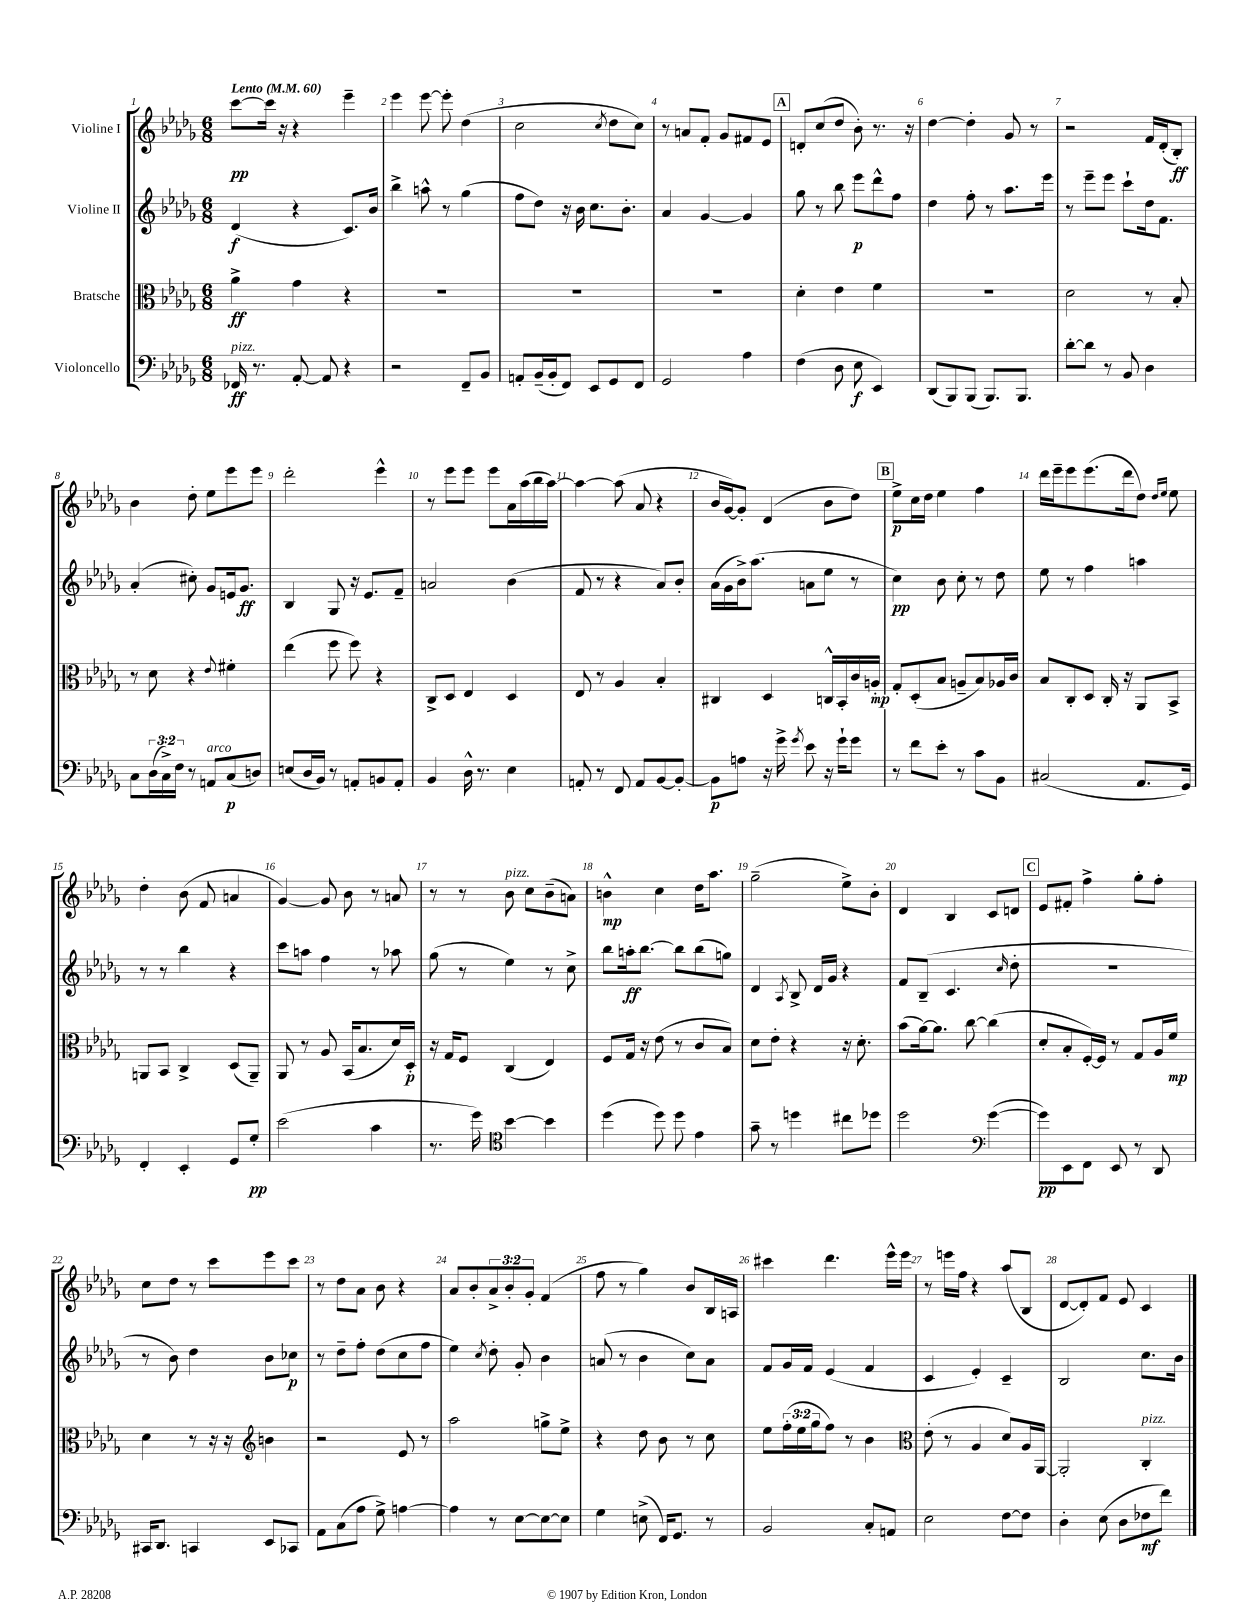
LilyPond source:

<<
\new StaffGroup <<
\new Staff = "s0" \with { instrumentName = "Violine I" } {
    \clef treble \key des \major \numericTimeSignature \time 6/8 \override Staff.TupletNumber.text = #tuplet-number::calc-fraction-text \tempo "Lento" 4 = 60
    c'''8~\pp c'''16 r16 r4 ees'''4-- |
    ees'''4 ees'''8~ ees'''8-. des''4( |
    c''2 \acciaccatura { c''8 } des''8 c''8) |
    r8 a'8 f'8-. ges'8 fis'8 ees'8 |
    \mark \markup { \box "A" } d'8-. c''8( des''8 bes'8-.) r8. r16 |
    des''4~ des''4-. ges'8 r8 |
    r2 f'16 des'16-.( bes8-.\ff) |
    bes'4 des''8-. ees''8 ees'''8 ees'''8 |
    des'''2-. ees'''4-^ |
    r8 ees'''8 ees'''8 ees'''8 aes'16 aes''16( bes''16 aes''16~) |
    aes''4~ aes''8( aes'8 r4 |
    bes'16 ges'16~) ges'8-. des'4( bes'8 des''8) |
    \mark \markup { \box "B" } ees''8->\p c''16 des''16 ees''4 f''4 |
    des'''16 ees'''16-- ees'''8 ees'''8.( des'''16 des''8) \grace { des''16 ees''16 } ees''8 |
    des''4-. bes'8( f'8 a'4 |
    ges'4~) ges'8 bes'8 r8 a'8 |
    r8 r8 bes'8^\markup { \italic "pizz." } c''8 bes'8--( a'8) |
    b'4-^\mp c''4 des''16 aes''8. |
    ges''2--( ees''8->) bes'8-. |
    des'4 bes4 c'8 d'8 |
    \mark \markup { \box "C" } ees'8 fis'8-. f''4-> ges''8-. f''8-. |
    c''8 des''8 r8 c'''8 ees'''8 c'''8 |
    r8 des''8 aes'8 bes'8 r4 |
    aes'8 bes'8-. \tuplet 3/2 { aes'8-> bes'8-. ges'8-. } f'4( |
    f''8 r8 ges''4) bes'8 bes16 a16 |
    cis'''4 des'''4. ees'''16-^ ees'''16 |
    r8 e'''16 f''16 r4 aes''8( bes8 |
    des'8~ des'8-.) f'8 ees'8 c'4 \bar "|." |
}
\new Staff = "s1" \with { instrumentName = "Violine II" } {
    \clef treble \key des \major \numericTimeSignature \time 6/8
    des'4\f( r4 c'8.) bes'16 |
    bes''4-> a''8-^ r8 ges''4( |
    f''8 des''8) r16 bes'16 c''8. bes'8.-. |
    aes'4 ges'4~ ges'4 |
    \mark \markup { \box "A" } ges''8 r8 bes''8 ees'''8\p des'''8-^ f''8 |
    des''4 f''8-. r8 aes''8. ees'''16 |
    r8 ees'''8-- ees'''8 c'''8-! des''16 f'8. |
    aes'4-.( cis''8-.) ges'8 e'16 ges'8.\ff |
    bes4 ges8 r16 ees'8. f'8-- |
    a'2 bes'4( |
    f'8 r8 r4 aes'8) bes'8-. |
    aes'16( ges'16 bes'16->) aes''8.( a'8 ees''8 r8 |
    \mark \markup { \box "B" } c''4\pp) bes'8 c''8-. r8 des''8 |
    ees''8 r8 f''4 a''4 |
    r8 r8 bes''4 r4 |
    c'''8 a''8 f''4 r8 aes''8 |
    ges''8( r8 ees''4) r8 c''8-> |
    bes''8 a''16-.\ff bes''8.~ bes''8 bes''8( g''8) |
    des'4 \acciaccatura { aes8 } bes8-> des'16 ges'16 r4 |
    f'8 bes8--( c'4. \grace { c''16 } des''8-. |
    \mark \markup { \box "C" } R2. |
    r8 bes'8) des''4 bes'8 ces''8\p |
    r8 des''8-- f''8-. des''8( c''8 f''8 |
    ees''4) \acciaccatura { c''8 } des''8-. ges'8-. bes'4 |
    a'8( r8 bes'4 c''8) a'8 |
    f'8 ges'16 f'16 ees'4( f'4 |
    c'4 ees'4-.) c'4-- |
    bes2 c''8. bes'16 \bar "|." |
}
\new Staff = "s2" \with { instrumentName = "Bratsche" } {
    \clef alto \key des \major \numericTimeSignature \time 6/8 \override Staff.TupletNumber.text = #tuplet-number::calc-fraction-text
    aes'4->\ff ges'4 r4 |
    R2. |
    R2. |
    R2. |
    \mark \markup { \box "A" } des'4-. ees'4 f'4 |
    R2. |
    des'2 r8 bes8-. |
    r8 des'8 r4 \appoggiatura { ees'8 } fis'4-. |
    ees''4( f''8 f''8) r4 |
    c8-> des8 ees4 des4 |
    ees8 r8 aes4 bes4-. |
    cis4 des4 c16-^ bes,16-. c'16 a16-.\mp |
    \mark \markup { \box "B" } ges8-. des8-.( bes8 a8-- bes8) aes16 c'16 |
    bes8 c8-. des8 c16-. r16 aes,8 bes,8-> |
    a,8 bes,8 c4-> des8( a,8--) |
    aes,8 r8 aes8 bes,16( bes8. des'16) des16-.\p |
    r16 ges16 f8 c4( ees4) |
    f8 ges16 r16 ees'8( r8 c'8 bes8) |
    des'8 ees'8-. r4 r16 des'8.-. |
    bes'8( aes'16~) aes'8. c''8~ c''4( |
    \mark \markup { \box "C" } des'8-. bes8-. f16~-.) f16 r8 ges8 aes16 f'16\mp |
    des'4 r8 r16 r16 \clef treble b'4 |
    r2 ees'8 r8 |
    aes''2 g''8-> ees''8-> |
    r4 des''8 bes'8 r8 c''8 |
    ees''8 \tuplet 3/2 { f''16-.( ees''16 ges''16 } f''8) r8 bes'4 |
    \clef alto ees'8-.( r8 aes4 des'8) aes16 aes,16~ |
    aes,2-. c4-.^\markup { \italic "pizz." } \bar "|." |
}
\new Staff = "s3" \with { instrumentName = "Violoncello" } {
    \clef bass \key des \major \numericTimeSignature \time 6/8 \override Staff.TupletNumber.text = #tuplet-number::calc-fraction-text
    fes,16\ff^\markup { \italic "pizz." } r8. aes,8~-. aes,8 r4 |
    r2 f,8-- bes,8 |
    a,8-. bes,16--( bes,16-. f,8) ees,8 ges,8 f,8 |
    ges,2 aes4 |
    \mark \markup { \box "A" } f4( des8 ees8\f ees,4) |
    des,8( bes,,8) bes,,8( bes,,8.) bes,,8. |
    des'8~-. des'8 r8 bes,8 des4 |
    c8 \tuplet 3/2 { des16( c16->) f16 } r8 a,8^\markup { \italic "arco" } c8\p( d8) |
    e8( des16 bes,16) r8 a,8-. b,8 a,8-. |
    bes,4 des16-^ r8. ees4 |
    a,8-. r8 f,8 a,8 bes,8~ bes,8~-. |
    bes,8\p a8 r16 ges'16-> \acciaccatura { ges'8 } ees'8 r16 ges'16-! ges'8 |
    \mark \markup { \box "B" } r8 f'8 ees'8-. r8 c'8 bes,8 |
    cis2( aes,8. ges,16) |
    f,4-. ees,4-. ges,8 ges8-.\pp |
    ees'2( c'4 |
    r8. ges'16) \clef tenor bes'4~ bes'4 |
    des''4( des''8) des''8 ees'4 |
    ges'8-- r8 d''4 cis''8 des''8 |
    des''2 \clef bass ges'4~( |
    \mark \markup { \box "C" } ges'8\pp) ees,8 f,8 ees,8 r8 des,8 |
    cis,16 des,8. c,4 ees,8 ces,8 |
    aes,8 c8( aes8 ges8->) a4~ |
    a4 r8 ees8~ ees8~ ees8 |
    ges4 e8->( f,16) ges,8. r8 |
    bes,2 c8-. a,8 |
    ees2 f8~ f8 |
    des4-. ees8( des8 fes8\mf f'8) \bar "|." |
}
>>
>>
\layout { \context { \Score \override BarNumber.break-visibility = ##(#f #t #t) barNumberVisibility = #all-bar-numbers-visible } }
